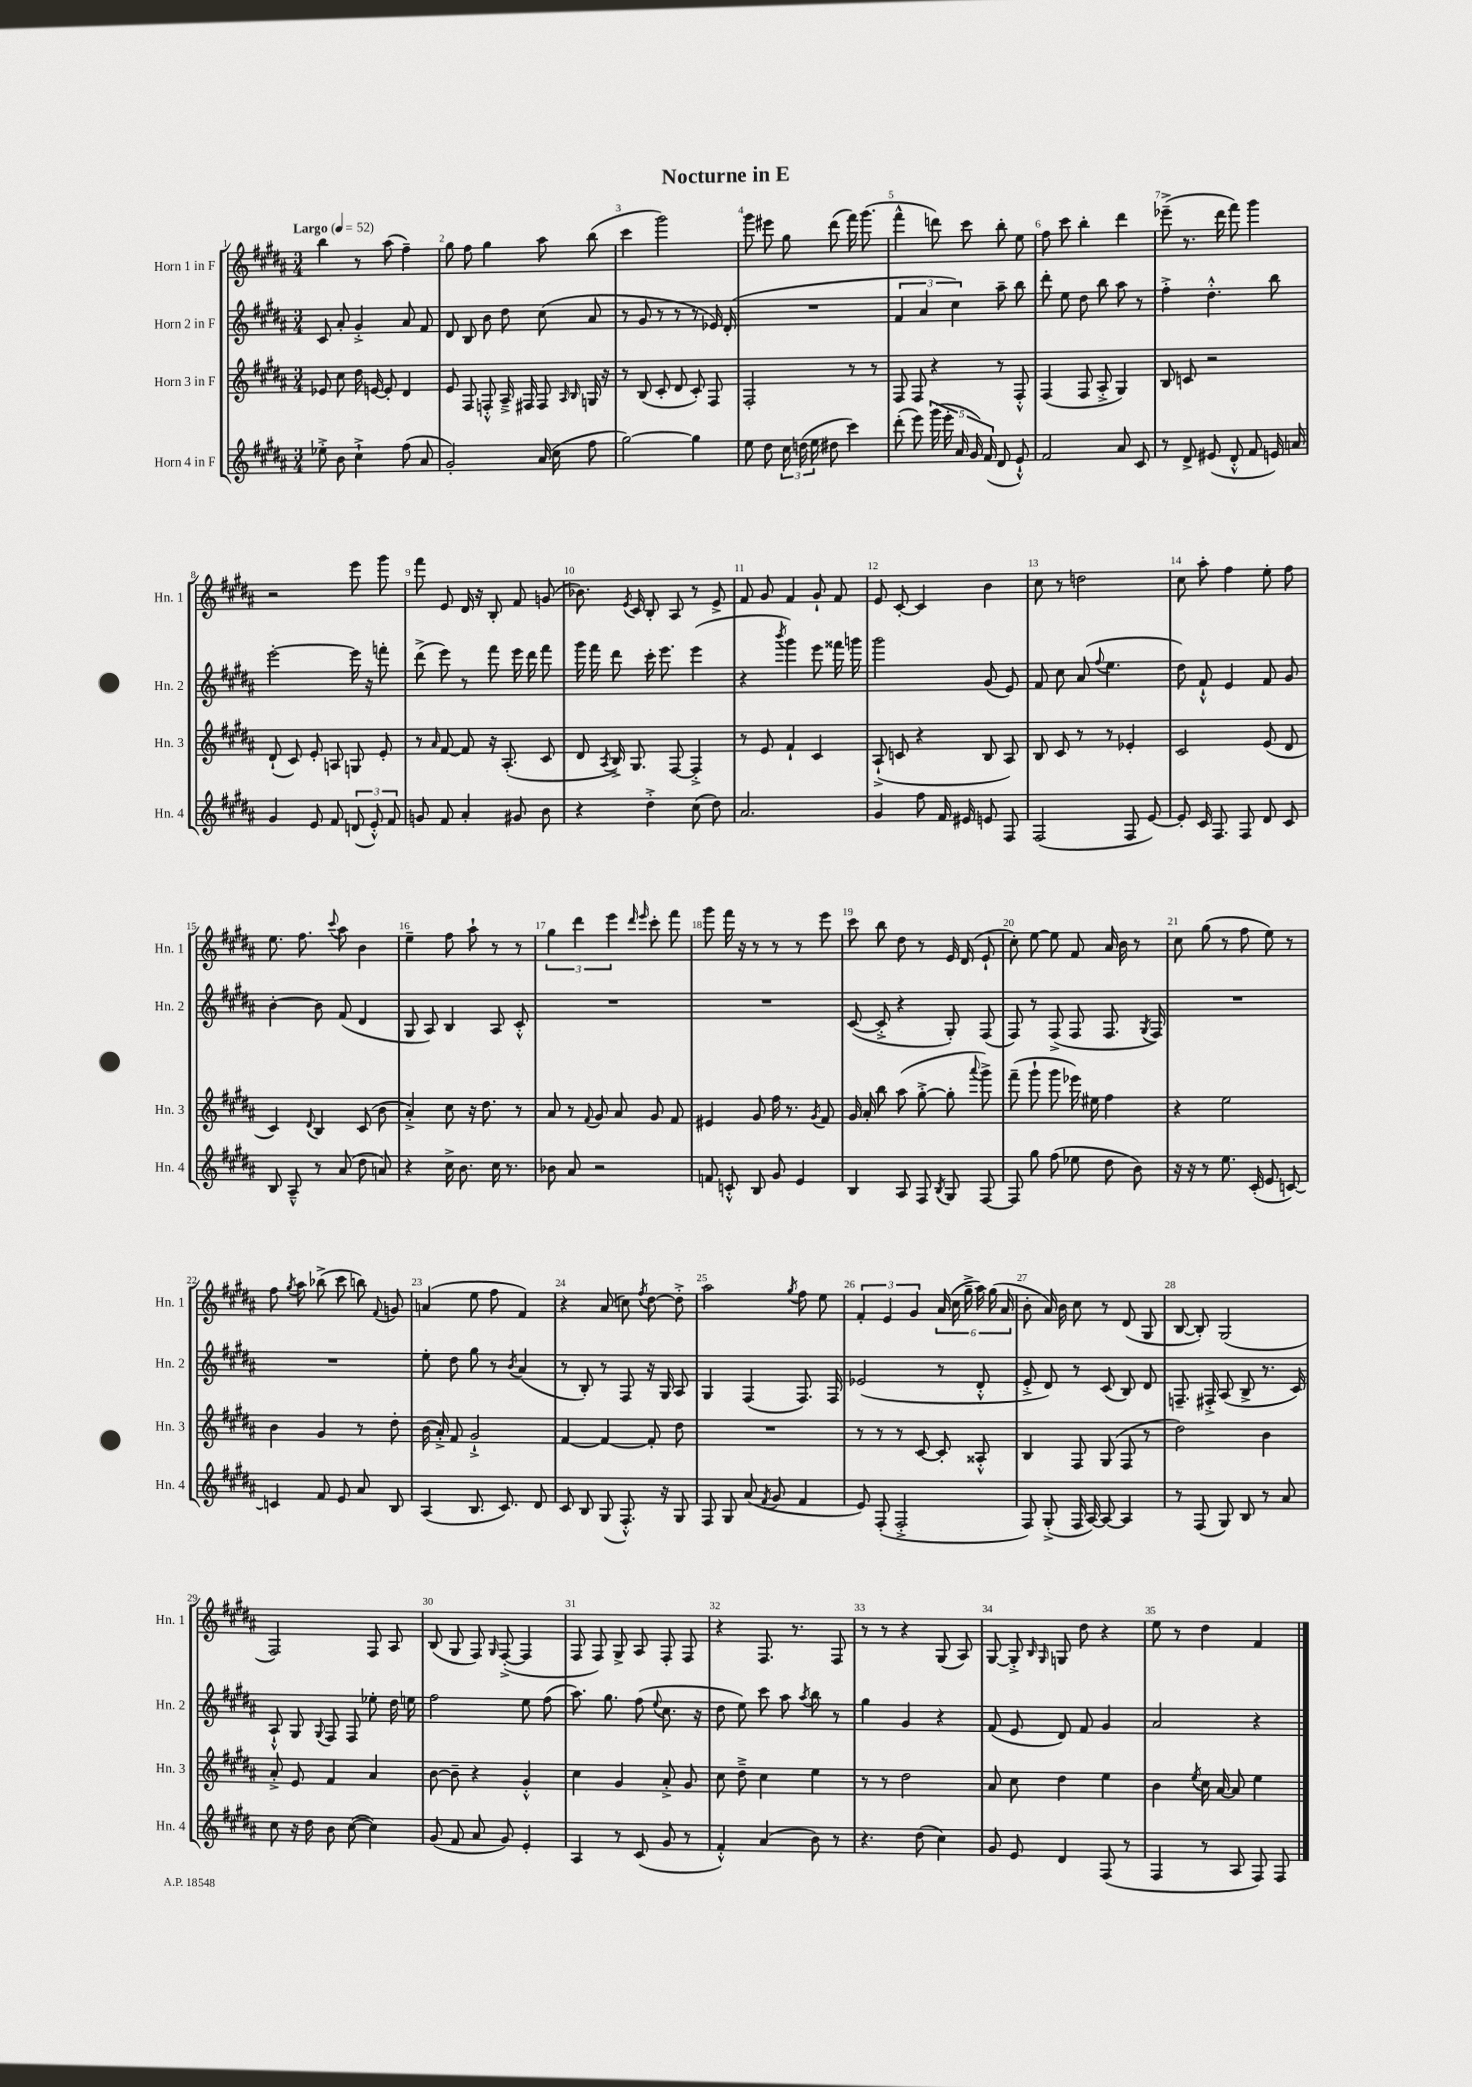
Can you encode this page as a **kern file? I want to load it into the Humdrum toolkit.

**kern	**kern	**kern	**kern
*staff4	*staff3	*staff2	*staff1
*clefG2	*clefG2	*clefG2	*clefG2
*k[f#c#g#d#a#]	*k[f#c#g#d#a#]	*k[f#c#g#d#a#]	*k[f#c#g#d#a#]
*M3/4	*M3/4	*M3/4	*M3/4
*MM52	*MM52	*MM52	*MM52
8ee-'^	8e-	8c#	4bb
8b	8cc#	8a#'	.
4cc#`^	16dd#	4g#'^	8r
.	[16e	.	.
.	8e']	.	(8aa#
(8ff#	4d#	8a#	4ff#~)
8a#	.	8f#	.
=	=	=	=
2g#')	8e	8d#	8gg#
.	8F#	8B	8ff#
.	8F'^^	8b	4gg#
.	16A#~^	8dd#	.
.	16F#	.	.
(16a#	8F#	(8cc#	8aa#
16cc#	.	.	.
.	16qqA#	.	.
.	16qqB	.	.
8ff#	16G	8a#	(8bb
.	16r	.	.
=	=	=	=
[2gg#)	8r	8r	4ccc#
.	(8B	8g#	.
.	8c#'	8r	2ggg#)
.	8d#	8r	.
4gg#]	8c#')	8r	.
.	8F#	16e-)	.
.	.	(16d#'	.
=	=	=	=
8ee	2F#'	2.r	8ggg#
8dd#	.	.	8eee#
24cc#	.	.	8gg#
(24dd	.	.	.
24ee	.	.	.
8dd#	.	.	(8ddd#
4ccc#)	8r	.	16fff#)
.	.	.	(8.ggg#
.	8r	.	.
=	=	=	=
(8ddd#'	8F#	6f#	4fff#^^
8eee)	8F#	.	.
.	.	6a#	.
(20ggg#	4r	.	8ddd)
20eee'	.	.	.
.	.	6cc#)	.
20a#	.	.	.
.	.	.	8ccc#
20g#)	.	.	.
(20f#	.	.	.
8d#	8r	8aa#~	8bb'
8e`^^)	8F#'^^	8bb	8ee
=	=	=	=
2f#	(4F#	8ddd#'	8ff#
.	.	8ee	8ccc#
.	8F#	8dd#	4bb'
.	8A#'^	8bb	.
8a#	4G#)	8aa#	4ddd#
8c#	.	8r	.
=	=	=	=
8r	8B	4ff#'^	(8eee-~^
8d#^	8c	.	8.r
(8e#	2r	4.dd#'^^	.
.	.	.	16ddd#
8d#'^^	.	.	8fff#)
8f#	.	.	4ggg#
16e)	.	8bb	.
16a	.	.	.
=	=	=	=
4g#	(8d#`	[2eee'	2r
.	8c#)	.	.
8e	8e'	.	.
8f#	8A	.	.
(12d	8G	16eee]	8eee
.	.	16r	.
12e'^^)	.	.	.
.	8e'	8fff'	8ggg#
12f#	.	.	.
=	=	=	=
8g	8r	(8ddd#^	8fff#
.	16qqa#	.	.
8f#	[8f#	8eee)	8e
4a#'	8f#]	8r	16d#
.	.	.	16r
.	16r	8fff#	8B'
.	(8.A#'	.	.
8g#	.	16eee	8f#
.	.	16ddd#	.
8b	8c#	8fff#	(8g
=	=	=	=
4r	8d#	16ggg#	8.b-)
.	.	16fff#	.
.	8qA#	.	.
.	16B^)	8ddd#	.
.	.	.	8qe
.	8.G#	.	16c#
4dd#'^	.	16ccc#'	8B'
.	.	8.eee	.
.	[8F#	.	8A#
(8cc#	4F#'^]	(4eee	8r
8dd#)	.	.	8e^
=	=	=	=
2.a#	8r	4r	8f#
.	8e	.	8g#
.	.	8qbbb	.
.	4f#`	4ggg#)	4f#
.	4c#	8eee	8g#`
.	.	16fff##	8f#
.	.	16ggg	.
=	=	=	=
4g#	(8A#`^	2ggg#	8e
.	8c	.	[8c#'
8ff#	4r	.	4c#]
16f#	.	.	.
16e#	.	.	.
8e	8B	(8g#	4b
8F#	8A#)	8e)	.
=	=	=	=
(2F#	8B	8f#	8cc#
.	8c#	8cc#	8r
.	8r	(8a#	2dd
.	.	8qqff#	.
.	8r	4.ee	.
8F#	4e-'	.	.
[8e)	.	.	.
=	=	=	=
8e']	2c#	8dd#)	8cc#
16c#	.	8f#`^^	8aa#'
8.F#	.	.	.
.	.	4e	4ff#
8F#	.	.	.
8d#	(8e	8f#	8ee'
8c#	8d#	8g#	8ff#
=	=	=	=
8B	4c#)	[4b'	8.ee
8A#~^^	.	.	.
.	.	.	8.ff#
.	8qqd#	.	.
8r	4B	8b]	.
.	.	.	8qqccc#
(8a#	.	(8f#	8aa#
8dd#	(8c#	4d#	4b
8a)	8b	.	.
=	=	=	=
4r	4a#'^)	8G#	4ee~
.	.	8A#)	.
16cc#^	8cc#	4B	8ff#
8.b	.	.	.
.	16r	.	8aa#`
.	8.dd#	.	.
16cc#	.	8A#	8r
8.r	.	.	.
.	8r	8c#'^^	8r
=	=	=	=
8b-	8a#	2.r	6gg#
8a#	8r	.	.
.	.	.	6ddd#
.	8qqf#	.	.
2r	8g#	.	.
.	.	.	6eee
.	8a#	.	.
.	.	.	16qqddd#
.	.	.	16qqeee
.	8g#	.	8ccc#'
.	8f#	.	8fff#
=	=	=	=
8f	4e#	2.r	8ggg#
8c'^^	.	.	16fff#
.	.	.	16r
8B	8g#	.	8r
8g#	16ff#	.	8r
.	8.r	.	.
4e	.	.	8r
.	8qg#	.	.
.	8f#	.	8eee
=	=	=	=
4B	16g#	([8c#	8ccc#
.	16a#'	.	.
.	8bb	8c#'^]	8bb
8A#	(8aa#	4r	8dd#
8F#	[8gg#'^	.	8r
8qB	.	.	.
8G#	8gg#']	8G#')	16e
.	.	.	(16d#
.	8qqaaa#	.	.
[8F#	8ggg#^)	(8F#	8e`
=	=	=	=
8F#]	(8fff#~	8F#)	8cc#')
8gg#	8ggg#`	8r	[8ee
(8ff#	8ggg#	(8F#^	8ee]
8ee-	16eee-)	8F#	8f#
.	16ee#	.	.
8dd#	4ff#	8.F#	16a#
.	.	.	16b
8b)	.	.	8r
.	.	8qG#	.
.	.	16F#)	.
=	=	=	=
16r	4r	2.r	8cc#
16r	.	.	.
8r	.	.	(8gg#
8.ee	2ee	.	8r
.	.	.	8ff#
(16c#'	.	.	.
8e	.	.	8ee)
[8c)	.	.	8r
=	=	=	=
4c]	4b	2.r	8ff#
.	.	.	8qgg#
.	.	.	8aa#
8f#	4g#	.	(8bb-^
8e	.	.	8ccc#
8a#	8r	.	8bb)
.	.	.	8qqf#
8B	8dd#'	.	8g
=	=	=	=
(4A#	(16b	8ee'	(4a
.	16a#'^)	.	.
.	8f#	8dd#	.
8.B	2g#`^	8gg#	8ee
.	.	8r	8ff#
8.c#)	.	.	.
.	.	8qb	.
.	.	(4a#	4f#)
8d#	.	.	.
=	=	=	=
8c#	[4f#	8r	4r
8B	.	8B')	.
(8G#	4f#_	8r	(8a#
8.F#'^^)	.	8F#	8cc)
.	.	.	8qff#
.	8f#']	16r	[8dd#
16r	.	16G#	.
8G#	8dd#	8A#	8dd#'^]
=	=	=	=
8F#	2.r	4G#	2aa#
8G#	.	.	.
(8a#	.	(4F#	.
8qf#	.	.	.
8g#	.	.	.
.	.	.	8qgg#
4f#	.	8.F#)	8ff#
.	.	.	8ee
.	.	16F#	.
=	=	=	=
8e)	8r	(2e-	6f#'
(8F#'	8r	.	.
.	.	.	6e
2F#'^	8r	.	.
.	.	.	6g#
.	[8c#	.	.
.	8c#']	8r	(24a#
.	.	.	24cc#
.	.	.	24gg#~^
.	8A##'^^	8d#'^^	24aa#)
.	.	.	(24gg#
.	.	.	24a#
=	=	=	=
8F#)	4B	8e'^	8b'
(8G#'^	.	8d#)	16a#)
.	.	.	16b
16F#	8F#	8r	8cc#
[16A#)	.	.	.
8A#_	(8G#	(8c#	8r
4A#]	8F#	8B)	(8d#
.	8r	8d#	8G#
=	=	=	=
8r	2dd#)	8.F~	[8B
(8F#	.	.	8B'])
.	.	16F#'^	.
8G#)	.	(8A#	(2G#
8B	.	8B^	.
8r	4b	8.r	.
8a#	.	.	.
.	.	16c#)	.
=	=	=	=
8cc#	8a#'^	8A#`^^	2F#)
16r	8e	8G#	.
16dd#	.	.	.
.	.	8qqG#	.
8b	4f#	8F#	.
([8cc#	.	8F#	.
4cc#])	4a#	8ee-'	8F#
.	.	16dd#	8A#
.	.	16ee	.
=	=	=	=
(8g#	[8b	2ff#	(8B
8f#	8b~]	.	8G#
8a#	4r	.	8F#)
.	.	.	16qqG#
8g#)	.	.	([8F#'^
4e'	4g#'^^	8ee	4F#]
.	.	(8ff#	.
=	=	=	=
4A#	4cc#	8.aa#)	8F#
.	.	.	8F#)
.	.	8.gg#	.
8r	4g#	.	8G#^
(8c#	.	(8ff#	8A#
.	.	8qqee	.
8g#	8a#'^	8.cc#	8F#'
8r	8g#	.	8F#
.	.	16r	.
=	=	=	=
4f#'^^)	8cc#	8dd#	4r
.	8dd#~^	8ee)	.
(4a#	4cc#	8ccc#	8.F#
.	.	8aa#	.
.	.	.	8.r
.	.	8qaa#	.
8b)	4ee	8bb	.
8r	.	8r	8F#
=	=	=	=
4.r	8r	4gg#	8r
.	8r	.	8r
.	2dd#	4g#	4r
(8dd#	.	.	.
4cc#)	.	4r	(8G#
.	.	.	8A#)
=	=	=	=
8g#	8a#	(8f#	[8G#
8e	8cc#	8e	8G#'^]
.	.	.	16qqB
.	.	.	16qqG#
4d#	4dd#	8d#)	8G
.	.	8f#	8dd#
(8F#	4ee	4g#	4r
8r	.	.	.
=	=	=	=
4F#	4b	2a#	8ee
.	.	.	8r
.	8qee	.	.
8r	16cc#	.	4dd#
.	[16a#	.	.
8A#	8a#]	.	.
8F#)	4ee	4r	4f#
8F#	.	.	.
==	==	==	==
*-	*-	*-	*-
